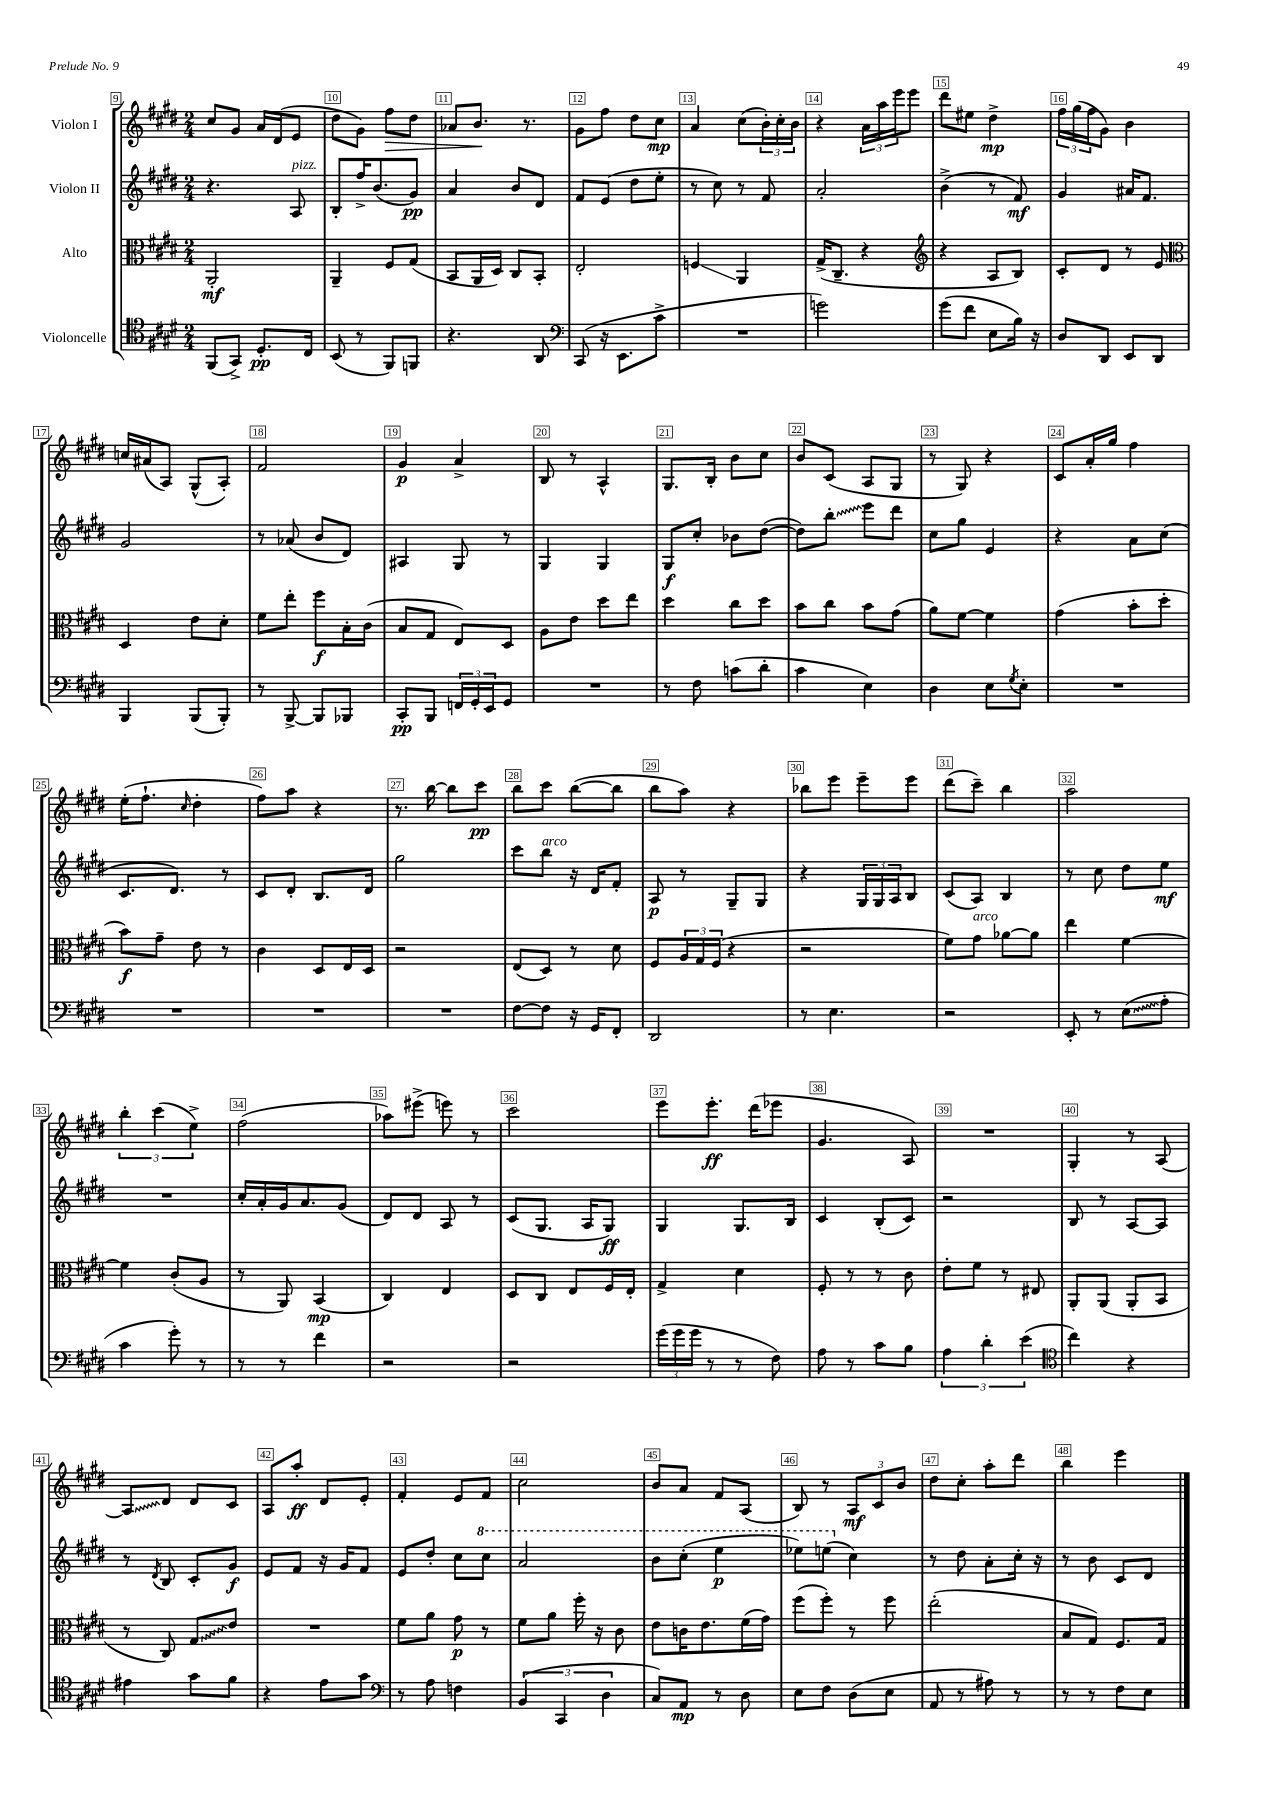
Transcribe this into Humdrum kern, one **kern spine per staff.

**kern	**kern	**kern	**kern
*staff4	*staff3	*staff2	*staff1
*clefC4	*clefC3	*clefG2	*clefG2
*k[f#c#g#d#]	*k[f#c#g#d#]	*k[f#c#g#d#]	*k[f#c#g#d#]
*M2/4	*M2/4	*M2/4	*M2/4
(8FF#	2AA'	4.r	8cc#
8GG#^)	.	.	8g#
8.D#'	.	.	16a
.	.	.	(16d#
.	.	8A	8e
16C#	.	.	.
=	=	=	=
(8BB	4AA~	8B'	8dd#
8r	.	16ff#^	8g#)
.	.	(8.b	.
8FF#)	8F#	.	8ff#
8FF	(8G#	8g#)	8dd#
=	=	=	=
4.r	8BB	4a	8a-
.	16AA	.	8.b
.	16D#)	.	.
.	8C#	8b	.
.	.	.	8.r
8AA	8BB'	8d#	.
=	=	=	=
*clefF4	*	*	*
(8CC#	2E'	8f#	8g#
16r	.	(8e	8ff#
8.EE	.	.	.
.	.	8dd#	8dd#
8c#^	.	8ee'	8cc#
=	=	=	=
2r	4F	8r	4a
.	.	8cc#)	.
.	4AA	8r	(8cc#
.	.	8f#	24b')
.	.	.	24cc#'
.	.	.	24b
=	=	=	=
2g)	(16G#^	2a'	4r
.	8.C#~	.	.
.	4r	.	24a
.	.	.	24aa
.	.	.	24eee
.	.	.	8eee
=	=	=	=
*	*clefG2	*	*
(8g#	4r	(4b^	8ddd#
8f#	.	.	8ee#
8E	8A	8r	4dd#^
16B)	8B)	8f#)	.
16r	.	.	.
=	=	=	=
8D#	8c#'	4g#	24ff#
.	.	.	(24gg#
.	.	.	24ff#
8DD#	8d#	.	8g#)
8EE	8r	16a#	4b
.	.	8.f#	.
8DD#	8e	.	.
=	=	=	=
*	*clefC3	*	*
4BBB	4D#	2g#	16cc
.	.	.	(16a#
.	.	.	8A)
(8BBB	8e	.	(8G#^^
8BBB')	8d#'	.	8A')
=	=	=	=
8r	8f#	8r	2f#
[8BBB^	8ee'	(8a-	.
8BBB]	8ff#	8b	.
8BBB-	16B'	8d#)	.
.	(16c#	.	.
=	=	=	=
8CC#'	8B	4A#	4g#
8BBB	8G#	.	.
24FF	8E)	8G#	4a^
24GG#'	.	.	.
24EE	.	.	.
8GG#	8D#	8r	.
=	=	=	=
2r	8A	4G#	8B
.	8e	.	8r
.	8dd#	4G#	4A^^
.	8ee	.	.
=	=	=	=
8r	4dd#	8G#	8.G#
8F#	.	8cc#'	.
.	.	.	16B'
(8c	8cc#	8b-	8b
8d#'	8dd#	([8dd#	8cc#
=	=	=	=
4c#	8b	8dd#])	8b
.	8cc#	8bb'	(8c#
4E)	8b	8eee	8A
.	(8g#	8ddd#	8G#
=	=	=	=
4D#	8a)	8cc#	8r
.	[8f#	8gg#	8G#)
8E	4f#]	4e	4r
8qG#	.	.	.
8E'	.	.	.
=	=	=	=
2r	(4g#	4r	8c#
.	.	.	16a'
.	.	.	16gg#
.	8b'	8a	4ff#
.	8dd#'	(8cc#	.
=	=	=	=
2r	8b)	8.c#	(16ee'
.	.	.	8.ff#`
.	8g#~	.	.
.	.	8.d#)	.
.	.	.	16qqcc#
.	8e	.	4dd#'
.	8r	8r	.
=	=	=	=
2r	4c#	8c#	8ff#)
.	.	8d#'	8aa
.	8D#	8.B	4r
.	16E	.	.
.	16D#	16d#	.
=	=	=	=
2r	2r	2gg#	8.r
.	.	.	[16bb
.	.	.	8bb]
.	.	.	8ccc#
=	=	=	=
[8F#	(8E	8ccc#	8bb
8F#]	8D#)	8bb	8ccc#
16r	8r	16r	([8bb
16GG#	.	16d#	.
8FF#'	8d#	8f#'	8bb]
=	=	=	=
2DD#	8F#	8A	8bb
.	24A	8r	8aa)
.	24G#	.	.
.	(24F#	.	.
.	4r	8G#~	4r
.	.	8G#	.
=	=	=	=
8r	2r	4r	8bb-
4.E	.	.	8eee
.	.	24G#	8eee~
.	.	24G#	.
.	.	24A	.
.	.	8B	8eee
=	=	=	=
2r	8f#)	(8c#	(8ddd#
.	8g#	8A)	8ccc#~)
.	[8a-	4B	4bb
.	8a-]	.	.
=	=	=	=
8EE'	4ee	8r	2aa
8r	.	8cc#	.
(8E	[4f#	8dd#	.
8A'	.	8ee	.
=	=	=	=
4c#	4f#]	2r	6bb'
.	.	.	(6ccc#
8g#')	(8c#'	.	.
.	.	.	6ee^)
8r	8A	.	.
=	=	=	=
8r	8r	16cc#'	(2ff#
.	.	16a'	.
8r	8AA)	16g#	.
.	.	8.a	.
4f#	(4BB	.	.
.	.	(8g#	.
=	=	=	=
2r	4C#)	8d#)	8aa-)
.	.	8d#	(8eee#^
.	4E	8A	8eee)
.	.	8r	8r
=	=	=	=
2r	8D#	(8c#	2ccc#
.	8C#	8.G#	.
.	8E	.	.
.	.	16A	.
.	16F#	8G#)	.
.	16E'	.	.
=	=	=	=
(24g#	4G#^	4G#	8eee
24g#	.	.	.
24g#	.	.	.
8r	.	.	8.eee'
8r	4d#	8.G#	.
.	.	.	(16ddd#
8F#)	.	.	8eee-
.	.	16B	.
=	=	=	=
8A	8F#'	4c#	4.g#
8r	8r	.	.
8c#	8r	(8B'	.
8B	8c#	8c#)	8A)
=	=	=	=
6A	8e'	2r	2r
.	8f#	.	.
6d#'	.	.	.
.	8r	.	.
(6e	.	.	.
.	8E#	.	.
=	=	=	=
*clefC4	*	*	*
4cc#)	8AA'	8B	4G#'
.	(8AA	8r	.
4r	8AA'	[8A	8r
.	8BB	8A]	[8A
=	=	=	=
4e#	8r	8r	8A]
.	.	8qd#	.
.	8C#)	8B	8d#
8g#	8G#	8c#'	8d#
8f#	8e	8g#	8c#
=	=	=	=
4r	2r	8e	8A
.	.	8f#	8aa'
8e	.	16r	8d#
.	.	16g#	.
8g#	.	8f#	8e'
=	=	=	=
*clefF4	*	*	*
8r	8f#	8e	4f#'
8A	8a	8dd#'	.
4F	8g#	8cc#	8e
.	8r	8ccc#	8f#
=	=	=	=
(6BB	8f#	2aa	2cc#
.	8a	.	.
6CC#	.	.	.
.	16ff#'	.	.
.	16r	.	.
6D#	.	.	.
.	8c#	.	.
=	=	=	=
8C#)	8e	8bb	8b
8AA	16c	(8ccc#'	8a
.	8.e	.	.
8r	.	4eee	8f#
8D#	(16f#	.	(8A
.	16g#)	.	.
=	=	=	=
8E	(8ff#	8eee-)	8B)
8F#	8ff#')	(8eee	8r
(8D#	8r	4cc#)	12A
.	.	.	12c#
8E	8ff#	.	.
.	.	.	12b
=	=	=	=
8AA	(2ee'	8r	8dd#
8r	.	8dd#	8cc#'
8A#)	.	8a'	8aa'
8r	.	16cc#'	8ddd#
.	.	16r	.
=	=	=	=
8r	8B	8r	4bb
8r	8G#)	8b	.
8F#	8.F#	8c#	4eee
8E	.	8d#	.
.	16G#	.	.
==	==	==	==
*-	*-	*-	*-
